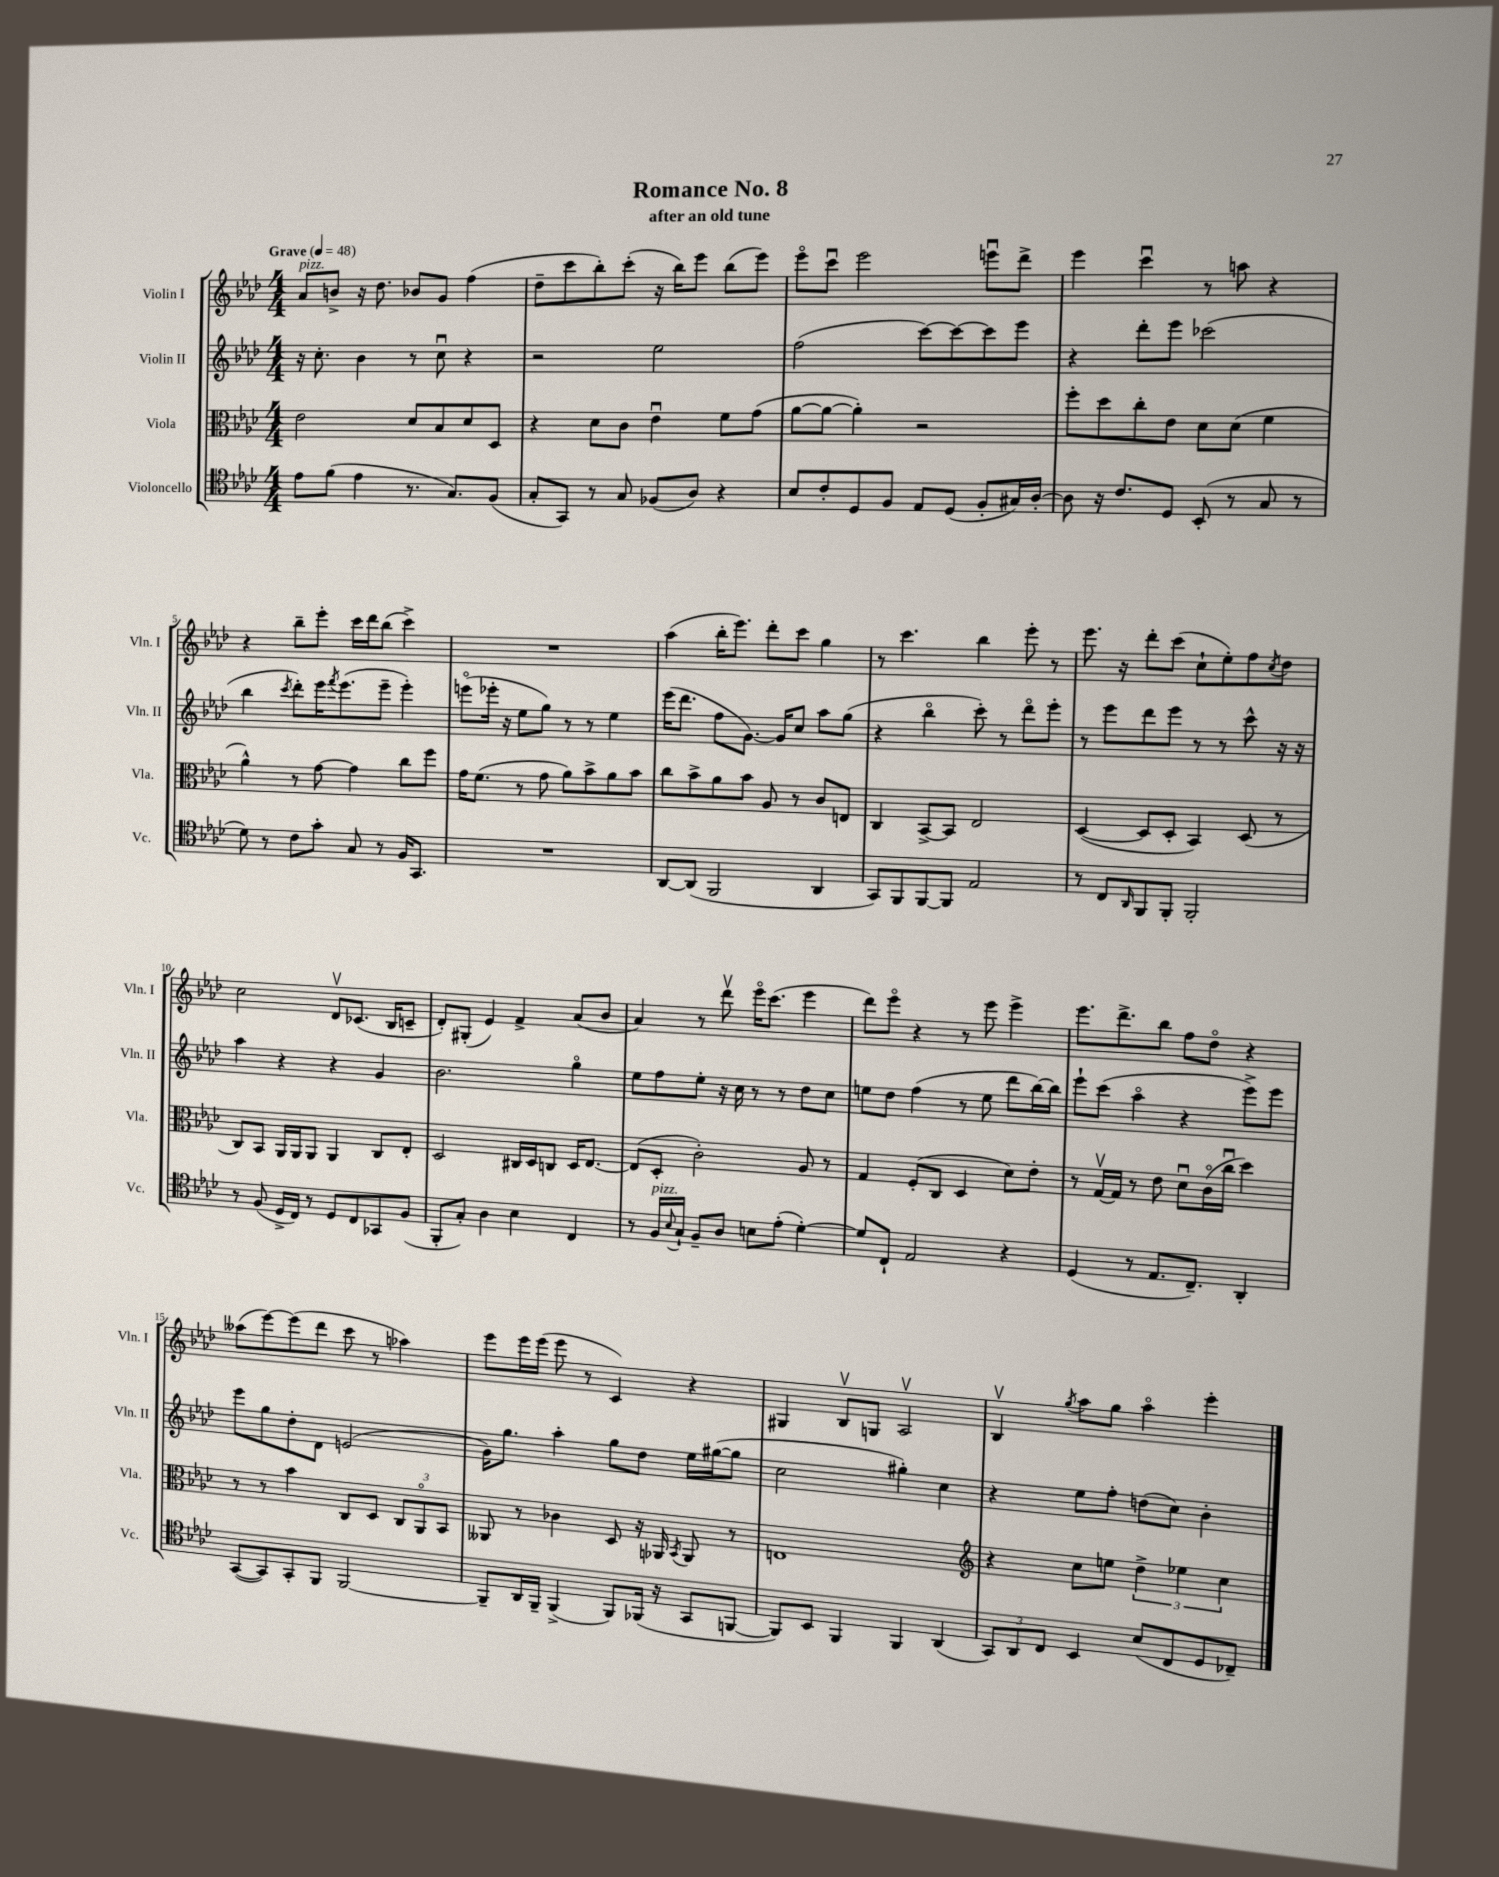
\header { title = "Romance No. 8" subtitle = "after an old tune" }
<<
\new StaffGroup <<
\new Staff = "s0" \with { instrumentName = "Violin I" shortInstrumentName = "Vln. I" } {
    \clef treble \key aes \major \numericTimeSignature \time 4/4 \tempo "Grave" 4 = 48
    aes'8^\markup { \italic "pizz." } b'8-> r16 des''8. bes'8 g'8 f''4( |
    des''8-- c'''8 bes''8-.) c'''8-.( r16 bes''16) ees'''8 bes''8( ees'''8) |
    ees'''8\flageolet c'''8\downbow ees'''2 e'''8\downbow des'''8-> |
    ees'''4 c'''4\downbow r8 a''8 r4 |
    r4 bes''8-- ees'''8-. c'''16 des'''16 bes''8( c'''4->) |
    R1 |
    aes''4( bes''16-. ees'''8.) des'''8-. c'''8 g''4 |
    r8 c'''4. bes''4 ees'''8-. r8 |
    ees'''8. r16 des'''8-. c'''8( c''8-! ees''8-.) f''8 \acciaccatura { c''8 } des''8 |
    c''2 des'8\upbow ces'8.( bes16 c'8-- |
    des'8-.) gis8-.( ees'4) f'4-> aes'8( bes'8 |
    aes'4) r8 des'''8\upbow ees'''16\flageolet c'''8.( ees'''4 |
    des'''8) ees'''8\flageolet r4 r8 ees'''8 ees'''4-> |
    ees'''8. des'''8.-> bes''8 f''8 des''8\flageolet r4 |
    aeses''8( ees'''8~) ees'''8( des'''8 c'''8 r8 aes''4) |
    ees'''8 ees'''16 ees'''16( ees'''8 r8 c'4) r4 |
    gis4 bes8\upbow g8 aes2\upbow |
    bes4\upbow \acciaccatura { g''8 } aes''8 g''8 aes''4\flageolet ees'''4-. \bar "|." |
}
\new Staff = "s1" \with { instrumentName = "Violin II" shortInstrumentName = "Vln. II" } {
    \clef treble \key aes \major \numericTimeSignature \time 4/4
    r16 c''8.-. bes'4 r8 c''8\downbow r4 |
    r2 ees''2 |
    f''2( c'''8~) c'''8~ c'''8 ees'''8 |
    r4 des'''8-. ees'''8 ces'''2( |
    bes''4 \acciaccatura { c'''8 } des'''8-.) ees'''16 \acciaccatura { f'''8 } ees'''8.( ees'''8-- ees'''4-.) |
    e'''8\flageolet( ees'''16-. r16 ees''8 g''8) r8 r8 ees''4 |
    ees'''16( des'''8. f''8 g'8.~) g'16 c''8 aes''8 g''8( |
    r4 bes''4\flageolet c'''8-.) r8 des'''8\flageolet ees'''8-. |
    r8 ees'''8 des'''8 ees'''8 r8 r8 c'''8-^ r16 r16 |
    aes''4 r4 r4 g'4 |
    bes'2. g''4\flageolet |
    ees''8 f''8 ees''8-. r16 c''16 r8 r8 des''8 c''8 |
    e''8 des''8 f''4( r8 e''8 des'''8 bes''16~) bes''16 |
    ees'''8-! c'''8( aes''4\flageolet r4 ees'''8->) ees'''8 |
    ees'''8 g''8 des''8-. des'8 e'2( |
    g'16) g''8. aes''4-. g''8 des''8 ees''16 gis''16~( gis''8 |
    c''2 gis''4-.) c''4 |
    r4 ees''8 f''8-. d''8( c''8) bes'4-. \bar "|." |
}
\new Staff = "s2" \with { instrumentName = "Viola" shortInstrumentName = "Vla." } {
    \clef alto \key aes \major \numericTimeSignature \time 4/4
    ees'2 des'8 bes8 des'8 des8 |
    r4 des'8 c'8 ees'4\downbow f'8 g'8( |
    aes'8~ aes'8~ aes'4-.) r2 |
    f''8-. des''8 c''8-. ees'8 des'8 des'8( f'4 |
    aes'4-^) r8 g'8~ g'4 c''8 f''8 |
    g'16 f'8.( r8 g'8 aes'8) bes'8-> aes'8 bes'8 |
    c''8 bes'8-> aes'8 bes'8 aes8 r8 c'8 e8 |
    c4 bes,8~-> bes,8 ees2 |
    des4~( des8 des8-. bes,4) des8( r8 |
    c8) bes,8 aes,16 aes,16 aes,8 aes,4 c8 ees8-. |
    des2 cis16 des16 c8 des16 ees8.~ |
    ees8( des8-. c'2-.) aes8 r8 |
    g4 f8-.( c8 des4 des'8) ees'8-. |
    r8 g16~\upbow g16 r8 ees'8 des'8\downbow c'16\flageolet( c''16\downbow des''4) |
    r8 r8 bes'4 c8 des8 \tuplet 3/2 { c8 aes,8\flageolet bes,8 } |
    aeses,8 r8 ces'4 des8 r16 aes,16 \acciaccatura { bes,8 } aes,8 r8 |
    e1 |
    \clef treble r4 c''8 e''8 \tuplet 3/2 { des''4-> ees''4 c''4 } \bar "|." |
}
\new Staff = "s3" \with { instrumentName = "Violoncello" shortInstrumentName = "Vc." } {
    \clef tenor \key aes \major \numericTimeSignature \time 4/4
    ees'8 f'8( ees'4 r8. g8.) f8( |
    g8-. g,8) r8 g8 fes8( aes8) r4 |
    bes8 c'8-. des8 f8 ees8 des8( f8-. gis16) aes16~-. |
    aes8 r16 c'8. des8 bes,8-.( r8 g8 r8 |
    des'8) r8 c'8 g'8-. g8 r8 f16 g,8. |
    R1 |
    aes,8~ aes,8( f,2 aes,4 |
    g,8) f,8 f,8~ f,8 ees2 |
    r8 c8 \grace { aes,16 } f,8 f,8-. f,2-. |
    r8 f8( des16-> c16) r8 des8 c8 ges,8 f8( |
    f,8-. g8-.) aes4 bes4 c4 |
    r8 f16^\markup { \italic "pizz." } \appoggiatura { bes8 } g16-! f8-- aes8 b8 ees'8-.( des'4~-.) |
    des'8 c8-! ees2 r4 |
    des4( r8 ees8. c8.--) aes,4-. |
    g,8~( g,8) g,8-. f,8 f,2~ |
    f,8-- aes,16 f,16-- f,4->( f,8) fes,16( r16 g,8 f,8~ |
    f,8) bes,8 f,4 f,4 aes,4( |
    \tuplet 3/2 { g,8) aes,8 c8 } bes,4 bes8( c8 des8 ces8--) \bar "|." |
}
>>
>>
